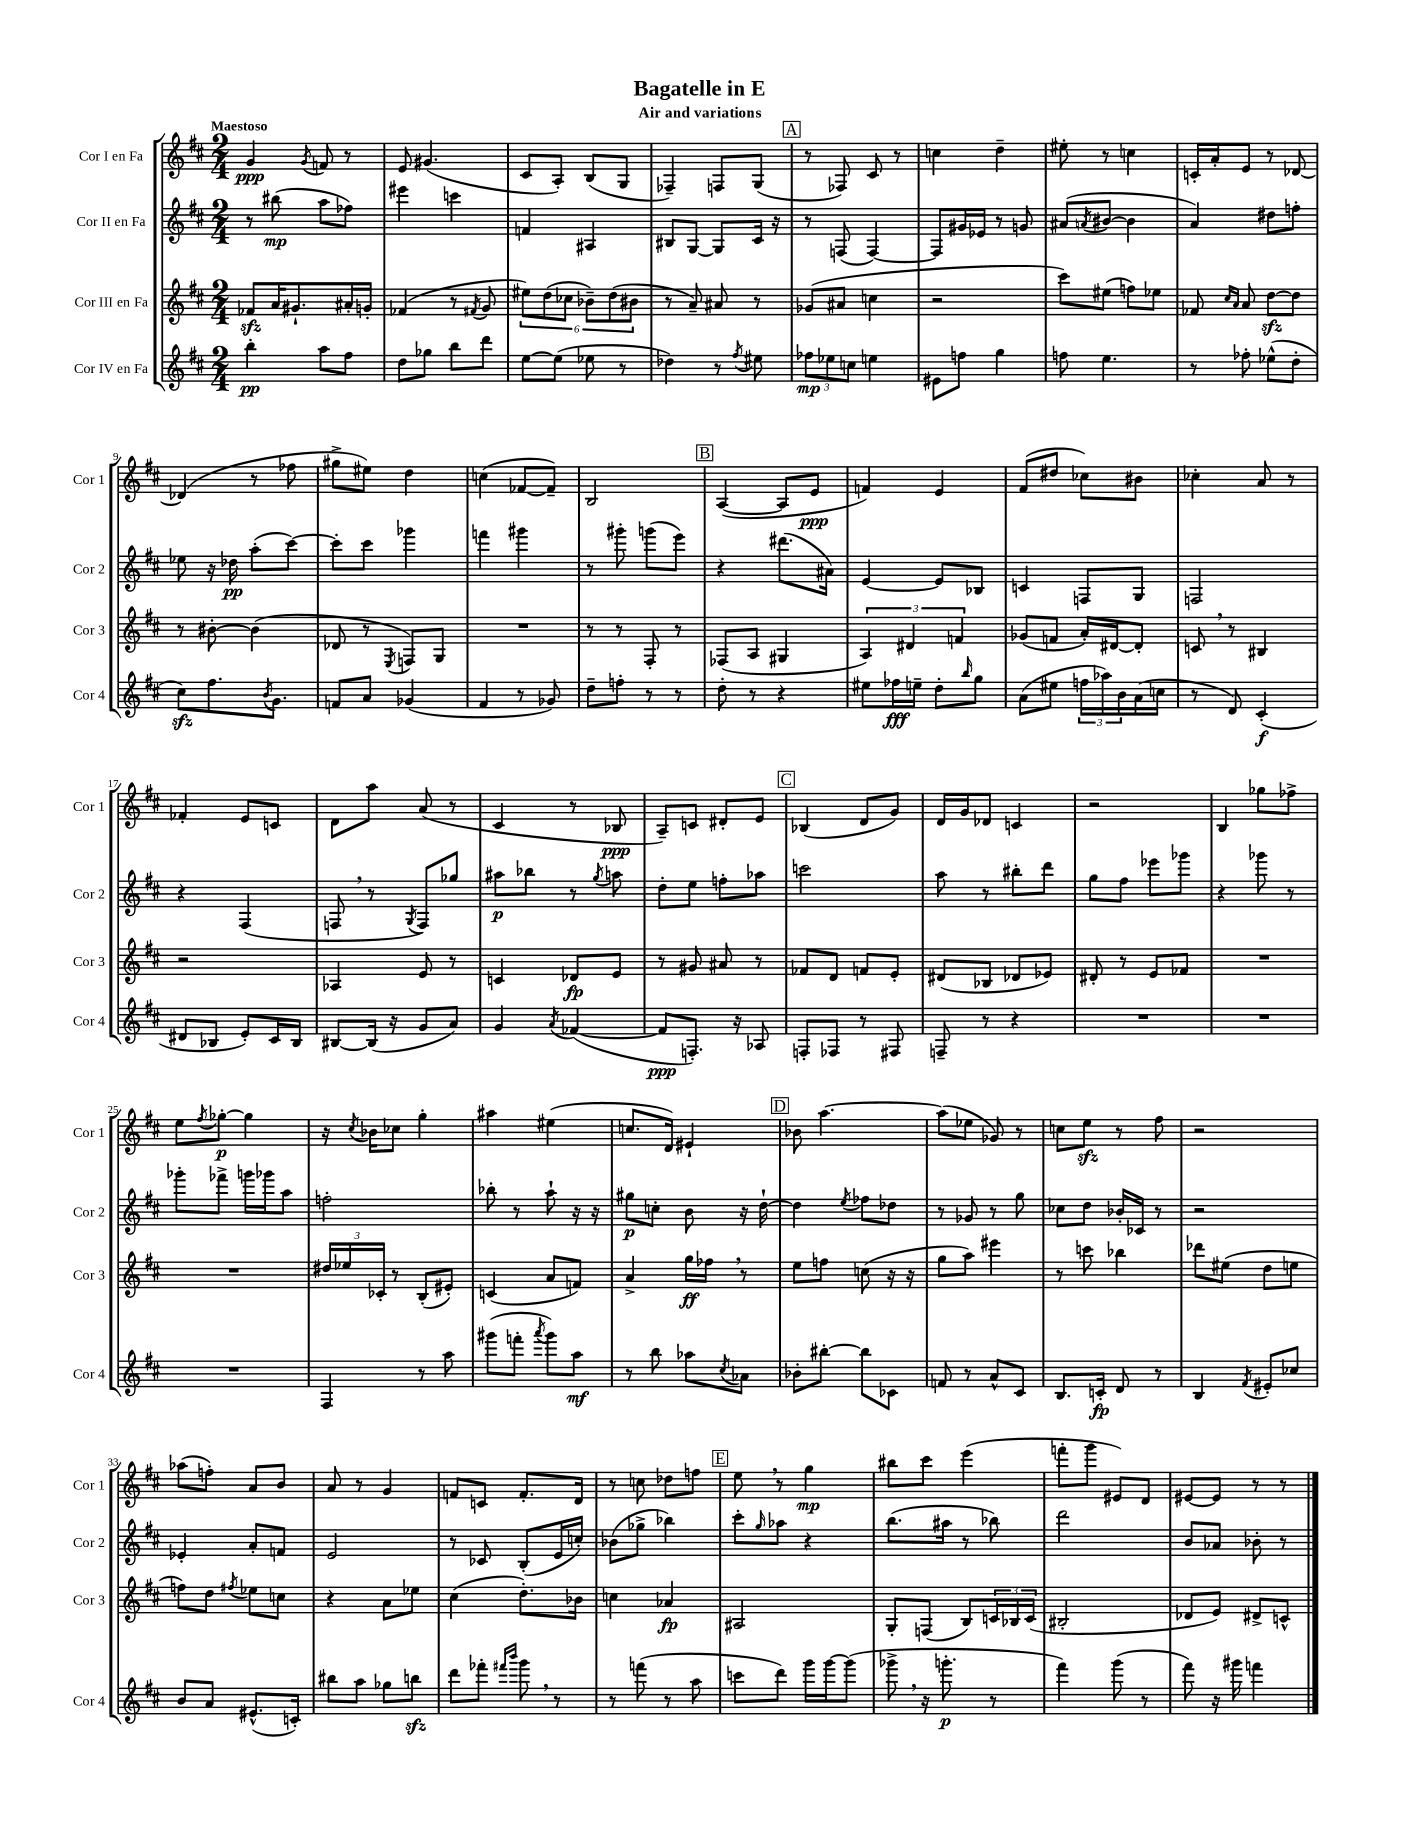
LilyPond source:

\header { title = "Bagatelle in E" subtitle = "Air and variations" }
<<
\new StaffGroup <<
\new Staff = "s0" \with { instrumentName = "Cor I en Fa" shortInstrumentName = "Cor 1" } {
    \clef treble \key d \major \numericTimeSignature \time 2/4 \tempo "Maestoso"
    g'4\ppp \acciaccatura { g'8 } f'8 r8 |
    e'8 gis'4.( |
    cis'8 a8-.) b8( g8 |
    fes4--) f8 g8( |
    \mark \markup { \box "A" } r8 fes8) cis'8 r8 |
    c''4 d''4-- |
    eis''8-. r8 c''4 |
    c'16-. a'16-. e'8 r8 des'8~ |
    des'4( r8 fes''8 |
    gis''8-> eis''8) d''4 |
    c''4( fes'8~ fes'8--) |
    b2 |
    \mark \markup { \box "B" } a4~( a8 e'8\ppp |
    f'4) e'4 |
    fis'8( dis''8 ces''8) bis'8 |
    ces''4-. a'8 r8 |
    fes'4-. e'8 c'8 |
    d'8 a''8 a'8( r8 |
    cis'4 r8 bes8\ppp |
    a8--) c'8 dis'8-. e'8 |
    \mark \markup { \box "C" } bes4( d'8 g'8) |
    d'16 g'16 des'8 c'4 |
    r2 |
    b4 ges''8 fes''8-> |
    e''8 \acciaccatura { fis''8 } ges''8~-.\p ges''4 |
    r16 \acciaccatura { cis''8 } bes'16 ces''8 g''4-. |
    ais''4 eis''4( |
    c''8. d'16) eis'4-! |
    \mark \markup { \box "D" } bes'8 a''4.~ |
    a''8( ees''8 ges'8) r8 |
    c''8 e''8\sfz r8 fis''8 |
    r2 |
    aes''8( f''8-.) a'8 b'8 |
    a'8 r8 g'4 |
    f'8 c'8 f'8.-. d'16 |
    r8 c''8 des''8 f''8 |
    \mark \markup { \box "E" } e''8 \breathe r8 g''4\mp |
    bis''8 cis'''8 e'''4( |
    f'''8-. g'''8 eis'8) d'8 |
    eis'8~ eis'8 r8 r8 \bar "|." |
}
\new Staff = "s1" \with { instrumentName = "Cor II en Fa" shortInstrumentName = "Cor 2" } {
    \clef treble \key d \major \numericTimeSignature \time 2/4
    r8 bis''8\mp( a''8 fes''8) |
    eis'''4 c'''4 |
    f'4 ais4 |
    bis8 g8~ g8 cis'16 r16 |
    \mark \markup { \box "A" } r8 f8( f4~) |
    f8 gis'16 ees'16 r8 g'8 |
    ais'8( \acciaccatura { a'8 } bis'8~ bis'4 |
    a'4) dis''8 f''8-. |
    ees''8 r16 des''16\pp a''8-.( cis'''8~) |
    cis'''8-. cis'''8 ges'''4 |
    f'''4 gis'''4 |
    r8 gis'''8-. g'''8( e'''8) |
    \mark \markup { \box "B" } r4 dis'''8.( ais'16) |
    e'4~ e'8 bes8 |
    c'4 f8 g8 |
    f2 |
    r4 fis4( |
    f8 \breathe r8 \acciaccatura { g8 } f8) ges''8 |
    ais''8\p bes''8 r8 \acciaccatura { g''8 } a''8 |
    d''8-. e''8 f''8-. aes''8 |
    \mark \markup { \box "C" } c'''2 |
    a''8 r8 bis''8-. d'''8 |
    g''8 fis''8 ees'''8 ges'''8 |
    r4 ges'''8 r8 |
    ges'''8-. fes'''8-> g'''16 ges'''16 a''8 |
    f''2-. |
    bes''8-. r8 a''8-! r16 r16 |
    gis''8\p c''8-. b'8 r16 d''16~-! |
    \mark \markup { \box "D" } d''4 \acciaccatura { e''8 } fes''8 des''8 |
    r8 ges'8 r8 g''8 |
    ces''8 d''8 bes'16-. ces'16 r8 |
    r2 |
    ees'4-. a'8-. f'8 |
    e'2 |
    r8 ces'8 b8-.( e'16 c''16-.) |
    bes'8( ges''8-> bes''4) |
    \mark \markup { \box "E" } cis'''8-. \grace { g''16 } aes''8 r4 |
    b''8.( ais''16 r8 bes''8) |
    d'''2 |
    b'8 aes'8 bes'8-. r8 \bar "|." |
}
\new Staff = "s2" \with { instrumentName = "Cor III en Fa" shortInstrumentName = "Cor 3" } {
    \clef treble \key d \major \numericTimeSignature \time 2/4
    fes'8\sfz a'16 gis'8.-! ais'16-. g'16-. |
    fes'4( r8 \acciaccatura { fis'8 } g'8 |
    \tuplet 6/4 { eis''8) d''8( ces''8 bes'8--) d''8( bis'8 } |
    r8 a'8--) ais'8 r8 |
    \mark \markup { \box "A" } ges'8( ais'8 c''4 |
    r2 |
    cis'''8) eis''8( f''8) ees''8 |
    fes'8 \grace { cis''16 a'16 } a'8 d''8~\sfz d''8 |
    r8 bis'8~-. bis'4( |
    des'8 r8 \acciaccatura { e8 } f8) g8 |
    R2 |
    r8 r8 fis8-. r8 |
    \mark \markup { \box "B" } fes8( a8 gis4 |
    \tuplet 3/2 { a4) dis'4 f'4 } |
    ges'8( f'8 a'16-.) dis'16~ dis'8-. |
    c'8 \breathe r8 bis4 |
    r2 |
    aes4 e'8 r8 |
    c'4 des'8\fp e'8 |
    r8 gis'8 ais'8 r8 |
    \mark \markup { \box "C" } fes'8 d'8 f'8 e'8-. |
    dis'8( bes8 des'8 ees'8) |
    dis'8-. r8 e'8 fes'8 |
    R2 |
    R2 |
    \tuplet 3/2 { dis''16 ees''16 ces'16-. } r8 b8-.( eis'8-.) |
    c'4( a'8 f'8) |
    a'4-> g''16\ff fes''16 \breathe r8 |
    \mark \markup { \box "D" } e''8 f''8 c''8( r16 r16 |
    g''8 a''8) eis'''4 |
    r8 c'''8 bes''4 |
    des'''8 eis''8( d''8 e''8 |
    f''8) d''8 \acciaccatura { fis''8 } ees''8 c''8 |
    r4 a'8 ees''8 |
    cis''4( d''8.-.) bes'16 |
    c''4 aes'4\fp |
    \mark \markup { \box "E" } ais2 |
    g8-. f8( b8) \tuplet 3/2 { c'16 bes16 c'16( } |
    bis2-. |
    des'8 e'8) dis'8-> c'8-^ \bar "|." |
}
\new Staff = "s3" \with { instrumentName = "Cor IV en Fa" shortInstrumentName = "Cor 4" } {
    \clef treble \key d \major \numericTimeSignature \time 2/4
    b''4-.\pp a''8 fis''8 |
    d''8 ges''8 b''8 d'''8 |
    e''8~ e''8( ees''8 r8 |
    des''4) r8 \acciaccatura { fis''8 } eis''8 |
    \mark \markup { \box "A" } \tuplet 3/2 { fes''8\mp ees''8 c''8 } e''4 |
    eis'8 f''8 g''4 |
    f''8 e''4. |
    r8 fes''8-. ees''8-^( d''8-. |
    cis''8\sfz) fis''8. \acciaccatura { b'8 } g'8. |
    f'8 a'8 ges'4( |
    fis'4 r8 ges'8) |
    d''8-- f''8-. r8 r8 |
    \mark \markup { \box "B" } d''8-. r8 r4 |
    eis''8 fes''16\fff e''16-- d''8-. \grace { b''16 } g''8 |
    a'8( eis''8 \tuplet 3/2 { f''16 aes''16) b'16 } a'16( c''16 |
    r8 d'8) cis'4-.\f( |
    dis'8 bes8 e'8-.) cis'16 bes16 |
    bis8~ bis16( r16 g'8 a'8) |
    g'4 \acciaccatura { a'8 } fes'4~( |
    fes'8\ppp f8.-.) r16 aes8 |
    \mark \markup { \box "C" } f8-. fes8 r8 fis8 |
    f8-- r8 r4 |
    R2 |
    R2 |
    R2 |
    fis4 r8 a''8 |
    gis'''8( f'''8-. \acciaccatura { a'''8 } gis'''8) a''8\mf |
    r8 b''8 aes''8 \acciaccatura { cis''8 } aes'8 |
    \mark \markup { \box "D" } bes'8-. bis''8~-. bis''8 ces'8 |
    f'8 r8 a'8-^ cis'8 |
    b8. c'16-.\fp d'8 r8 |
    b4 \acciaccatura { fis'8 } eis'8-. ces''8 |
    b'8 a'8 eis'8.-^( c'16-.) |
    bis''8 a''8 ges''8 b''8\sfz |
    d'''8 fes'''8-. \grace { fis'''16 b'''16 } g'''8 \breathe r8 |
    r8 f'''8( r8 a''8 |
    \mark \markup { \box "E" } c'''8 d'''8) g'''16 g'''16~ g'''8( |
    ges'''8-> \breathe r16 g'''8.-.\p r8 |
    fis'''4) g'''8( r8 |
    fis'''8) r16 gis'''16 f'''4 \bar "|." |
}
>>
>>
